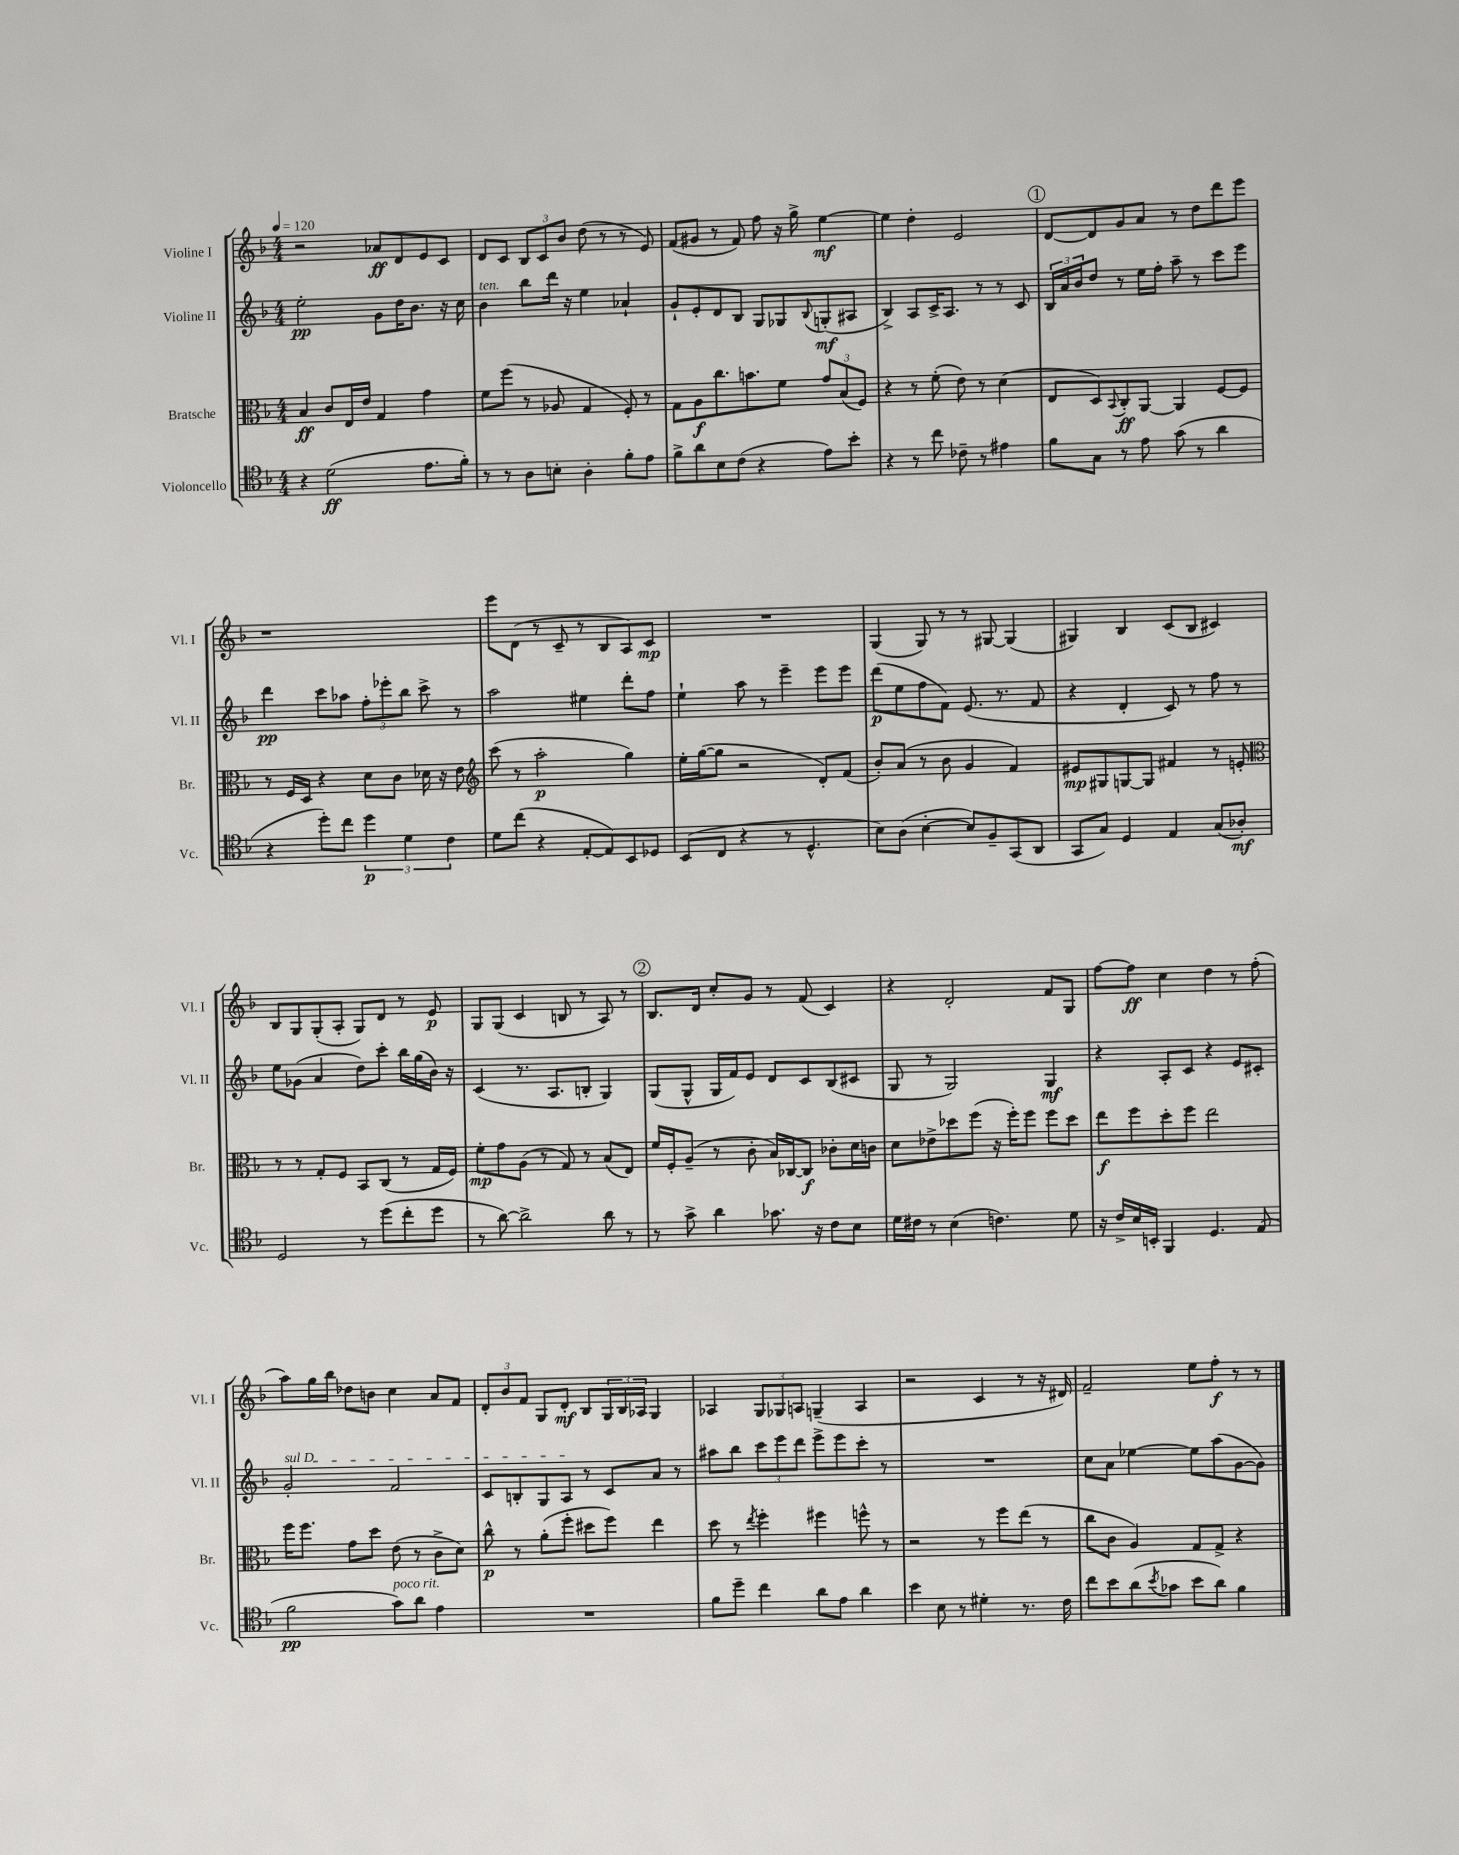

**kern	**dynam	**kern	**dynam	**kern	**dynam	**kern	**dynam
*part4	*part4	*part3	*part3	*part2	*part2	*part1	*part1
*staff4	*staff4	*staff3	*staff3	*staff2	*staff2	*staff1	*staff1
*I"Violoncello	*	*I"Bratsche	*	*I"Violine II	*	*I"Violine I	*
*I'Vc.	*	*I'Br.	*	*I'Vl. II	*	*I'Vl. I	*
*clefC4	*	*clefC3	*	*clefG2	*	*clefG2	*
*k[b-]	*	*k[b-]	*	*k[b-]	*	*k[b-]	*
*M4/4	*	*M4/4	*	*M4/4	*	*M4/4	*
*MM120	*	*MM120	*	*MM120	*	*MM120	*
=1	=1	=1	=1	=1	=1	=1	=1
4r	.	4B-/	ff	2ee'\	pp	2r	.
(2d\	ff	8c/L	.	.	.	.	.
.	.	16E/L	.	.	.	.	.
.	.	16e/JJ	.	.	.	.	.
.	.	4G/	.	8g\L	.	8a-X/L	ff
.	.	.	.	16dd\K	.	8d/	.
.	.	.	.	8.b-\J	.	.	.
8.e\L	.	4g\	.	.	.	8e/	.
.	.	.	.	16r	.	8c/J	.
16f'\Jk)	.	.	.	16cc\	.	.	.
=2	=2	=2	=2	=2	=2	=2	=2
!	!	!	!	!LO:TX:a:i:t=ten.	!	!	!
8r	.	8f\L	.	4b-\	.	8d/L	.
8r	.	(8ff\J	.	.	.	8c/J	.
8A\L	.	8r	.	8bb-\L	.	12B-/L	.
.	.	.	.	.	.	12c/	.
8Bn'\J	.	8A-X/	.	16ddd\Jk	.	.	.
.	.	.	.	.	.	12b-/J	.
.	.	.	.	16r	.	.	.
4A'\	.	4G/	.	4ee\	.	(8dd\	.
.	.	.	.	.	.	8r	.
8f'\L	.	8F'/)	.	4a-X`/	.	8r	.
8e\J	.	8r	.	.	.	8e/)	.
=3	=3	=3	=3	=3	=3	=3	=3
8f^\L	.	8G\L	.	8g`/L	.	(8f/L	.
8a\	.	8A\	f	8e'/	.	8g#X/J	.
8B-\	.	8.cc\	.	8d/	.	8r	.
(8c\J	.	.	.	8B-/J	.	8f/)	.
.	.	8.bn\	.	.	.	.	.
4r	.	.	.	8G/L	.	8ff\	.
.	.	8f\J	.	8G-X/	.	16r	.
.	.	.	.	.	.	16gg^\	.
.	.	.	.	8qqB-/	.	.	.
8e\L)	.	12g/L	.	(8Gn'/	mf	[4ee\	mf
.	.	(12B-/	.	.	.	.	.
8b-'\J	.	.	.	8A#X/J	.	.	.
.	.	12F/J)	.	.	.	.	.
=4	=4	=4	=4	=4	=4	=4	=4
4r	.	4r	.	4B-^/)	.	4ee\]	.
8r	.	8r	.	8A/L	.	4dd'\	.
8cc\	.	(8f'\	.	16c^/K	.	.	.
.	.	.	.	8.A/J	.	.	.
8c-X~\	.	8e\)	.	.	.	2e/	.
8r	.	8r	.	8r	.	.	.
4e#X\	.	(4d\	.	8r	.	.	.
.	.	.	.	8c/	.	.	.
!!LO:REH:place=s1:t=1
=5	=5	=5	=5	=5	=5	=5	=5
8f\L	.	8E/L	.	24B-/LL	.	[8d/L	.
.	.	.	.	24a/	.	.	.
.	.	.	.	24b-/J	.	.	.
8G\J	.	8D/)	.	8dd/J	.	8d/]	.
.	.	8qqBB-/	.	.	.	.	.
8r	.	8C'/	ff	8r	.	8g/	.
8e\	.	[8AA/J	.	16ee\LL	.	8a/J	.
.	.	.	.	16ff'\JJ	.	.	.
(8g\	.	4AA/]	.	8aa~\	.	8r	.
8r	.	.	.	8r	.	8dd\L	.
4a\	.	[8F/L	.	8ccc\L	.	8ddd\	.
.	.	8F/J]	.	8eee\J	.	8eee\J	.
!!LO:LB:g=z
=6	=6	=6	=6	=6	=6	=6	=6
4r	.	8r	.	4ddd\	pp	1r	.
.	.	16F/LL	.	.	.	.	.
.	.	16D/JJ	.	.	.	.	.
8dd'\L)	.	4r	.	8ccc\L	.	.	.
8cc\J	.	.	.	8aa-X\J	.	.	.
6dd\	p	8d\L	.	12ff'\L	.	.	.
.	.	.	.	12eee-X'\	.	.	.
.	.	8c\J	.	.	.	.	.
6d\	.	.	.	12bb-\J	.	.	.
.	.	16d-X\	.	8ccc^\	.	.	.
.	.	16r	.	.	.	.	.
6c\	.	.	.	.	.	.	.
.	.	8e\	.	8r	.	.	.
=7	=7	=7	=7	=7	=7	=7	=7
*	*	*clefG2	*	*	*	*	*
8d\L	.	(8ccc\	.	2aa\	.	8eee\L	.
(8cc\J	.	8r	.	.	.	(8d\J	.
4r	.	2aa'\	p	.	.	8r	.
.	.	.	.	.	.	8c~/	.
[8E'/L	.	.	.	4ee#X\	.	8r	.
8E/])	.	.	.	.	.	8B-/L	.
8BB-/	.	4gg\)	.	8ddd'\L	.	8A/)	.
8D-X/J	.	.	.	8ff\J	.	8c/J	mp
=8	=8	=8	=8	=8	=8	=8	=8
(8BB-/L	.	16ee'\LL	.	4ee`\	.	1r	.
.	.	([16gg\J	.	.	.	.	.
8C/J	.	8gg\J]	.	.	.	.	.
4r	.	2r	.	8aa\	.	.	.
.	.	.	.	8r	.	.	.
8r	.	.	.	4eee~\	.	.	.
4.D^^/	.	.	.	.	.	.	.
.	.	8d'/L)	.	8eee\L	.	.	.
.	.	(8f/J	.	8eee\J	.	.	.
=9	=9	=9	=9	=9	=9	=9	=9
8B-\L)	.	8b-'/L)	.	(8ddd\L	p	(4G/	.
(8A\J	.	(8a/J	.	8ee\	.	.	.
[4B-'\	.	8r	.	8ff\	.	8G/)	.
.	.	8b-\	.	8f\J)	.	8r	.
8B-/L])	.	4g/	.	(8.e/	.	8r	.
8F~/	.	.	.	.	.	[8G#X/	.
.	.	.	.	8.r	.	.	.
(8GG/	.	4f/)	.	.	.	(4G#/]	.
8AA/J	.	.	.	8f/	.	.	.
=10	=10	=10	=10	=10	=10	=10	=10
8GG/L	.	8e#X/L	mp	4r	.	4G#X/)	.
8G/J)	.	8G#X/	.	.	.	.	.
4D/	.	[8Gn/	.	4d'/	.	4B-/	.
.	.	8G/J]	.	.	.	.	.
4E/	.	4f#X/	.	8c/)	.	(8c/L	.
.	.	.	.	8r	.	8B-/J	.
(8G/L	.	8r	.	8ff\	.	4c#X/)	.
8A-X'/J)	mf	8en'/	.	8r	.	.	.
!!LO:LB:g=z
=11	=11	=11	=11	=11	=11	=11	=11
*	*	*clefC3	*	*	*	*	*
2D/	.	8r	.	8ee\L	.	8B-/L	.
.	.	8r	.	(8g-X\J	.	8G/	.
.	.	8G'/L	.	4a/	.	(8G'/	.
.	.	8F/J	.	.	.	8A'/J	.
8r	.	8BB-/L	.	8dd\L)	.	8G/L)	.
(8dd\L	.	(8C/J	.	8ccc'\J	.	8d/J	.
8cc'\	.	8r	.	16bb-\LL	.	8r	.
.	.	.	.	(16gg\	.	.	.
8dd\J	.	16G/LL	.	16b-\JJ)	.	8e/	p
.	.	16F/JJ)	.	16r	.	.	.
=12	=12	=12	=12	=12	=12	=12	=12
8r	.	8f'\L	mp	(4c/	.	8G/L	.
[8a\)	.	8g\	.	.	.	(8G/J	.
2a^\]	.	(8A\J	.	8.r	.	4c/	.
.	.	8r	.	.	.	.	.
.	.	.	.	8.A/L	.	.	.
.	.	8G/)	.	.	.	8Bn/	.
.	.	8r	.	8Bn'/J	.	8r	.
8a\	.	(8B-/L	.	4G/)	.	8A/)	.
8r	.	8E/J)	.	.	.	8r	.
!!LO:REH:place=s1:t=2
=13	=13	=13	=13	=13	=13	=13	=13
8r	.	16f/LL	.	(8G/L	.	8.B-/L	.
.	.	16F'/J	.	.	.	.	.
8g^\	.	(8A~/J	.	8G^^/J	.	.	.
.	.	.	.	.	.	16d/Jk	.
4a\	.	8r	.	16G/LL	.	8cc'/L	.
.	.	.	.	16f/J)	.	.	.
.	.	8c'\	.	8e/J	.	8g/J	.
8.g-X\	.	16B-/LL)	.	8d/L	.	8r	.
.	.	[16C-X/J	.	.	.	.	.
.	.	8C-/J]	f	8c/	.	(8f/	.
16r	.	.	.	.	.	.	.
8c\L	.	8c-X'\L	.	(8B-/	.	4c/)	.
8B-\J	.	16d\L	.	8c#X/J	.	.	.
.	.	16cn\JJ	.	.	.	.	.
=14	=14	=14	=14	=14	=14	=14	=14
16d\LL	.	8d\L	.	8G/	.	4r	.
16c#X\JJ	.	.	.	.	.	.	.
8r	.	8e-X^\	.	8r	.	.	.
(4B-\	.	8dd-X\	.	2G/)	.	2d'/	.
.	.	(8ff\J	.	.	.	.	.
4.cn\)	.	16r	.	.	.	.	.
.	.	16ff'\KL)	.	.	.	.	.
.	.	8ff\J	.	.	.	.	.
.	.	8ff\L	.	4G/	mf	8f/L	.
8d\	.	8dd-\J	.	.	.	8G/J	.
=15	=15	=15	=15	=15	=15	=15	=15
16r	.	8ee\L	f	4r	.	[8ff\L	.
16c^/LL	.	.	.	.	.	.	.
16B-/	.	8ff\	.	.	.	8ff\J]	ff
16BBn'/JJ	.	.	.	.	.	.	.
4FF/	.	8dd'\	.	8A'/L	.	4cc\	.
.	.	8ff\J	.	8c/J	.	.	.
4.D/	.	2ee\	.	4r	.	4dd\	.
.	.	.	.	8e/L	.	8r	.
(8E/	.	.	.	8c#X'/J	.	(8ff'\	.
!!LO:LB:g=z
=16	=16	=16	=16	=16	=16	=16	=16
!	!	!	!	!LO:TX:a:i:t=sul D	!	!	!
2f\	pp	16ff\KL	.	2g'/	.	8aa\L)	.
.	.	8.ff\J	.	.	.	.	.
.	.	.	.	.	.	16gg\L	.
.	.	.	.	.	.	16bb-\JJ	.
.	.	8g\L	.	.	.	8dd-X\L	.
.	.	8dd\J	.	.	.	8bn\J	.
!LO:TX:a:i:t=poco rit.	!	!	!	!	!	!	!
8g\L)	.	(8e\	.	2f/	.	4cc\	.
8a\J	.	8r	.	.	.	.	.
4e\	.	8c^\L	.	.	.	8a/L	.
.	.	8d\J)	.	.	.	8f/J	.
=17	=17	=17	=17	=17	=17	=17	=17
1r	.	8cc^^\	p	8c/L	.	12d'/L	.
.	.	.	.	.	.	12b-/	.
.	.	8r	.	8Bn'/	.	.	.
.	.	.	.	.	.	12f/J	.
.	.	(8a'\L	.	8G/	.	8G/L	.
.	.	8ff'\J	.	8A/J	.	8d'/J	mf
.	.	8dd#X\L	.	8r	.	8B-/L	.
.	.	8ff\J)	.	8c/L	.	24G/L	.
.	.	.	.	.	.	24B-/	.
.	.	.	.	.	.	24A-X/JJ	.
.	.	4ee\	.	8a/J	.	4G/	.
.	.	.	.	8r	.	.	.
=18	=18	=18	=18	=18	=18	=18	=18
8f\L	.	8dd\	.	8aa#X\L	.	4A-X/	.
8dd~\J	.	8r	.	8bb-\J	.	.	.
.	.	8qee/	.	.	.	.	.
4cc\	.	4ff'\	.	12ccc\L	.	12G/L	.
.	.	.	.	12eee\	.	12G-X/	.
.	.	.	.	12ddd\J	.	12An/J	.
8a\L	.	4ff#X\	.	8eee^\L	.	(4Gn~/	.
8e\J	.	.	.	8eee\	.	.	.
4a\	.	8ffn^^\	.	8ccc'\J	.	4A/	.
.	.	8r	.	8r	.	.	.
=19	=19	=19	=19	=19	=19	=19	=19
4b-\	.	2r	.	1r	.	2r	.
8B-\	.	.	.	.	.	.	.
8r	.	.	.	.	.	.	.
4d#X'\	.	8r	.	.	.	4c/	.
.	.	8ff\L	.	.	.	.	.
8.r	.	(8ee\J	.	.	.	8r	.
.	.	8r	.	.	.	16r	.
16c\	.	.	.	.	.	16d#X/)	.
=20	=20	=20	=20	=20	=20	=20	=20
8cc\L	.	8cc\L	.	8cc\L	.	2f~/	.
8b-\	.	8c\J	.	8a\J	.	.	.
(8a\	.	4A/)	.	[4ee-X\	.	.	.
8qb-/	.	.	.	.	.	.	.
8g-X\J	.	.	.	.	.	.	.
8b-\L	.	8G/L	.	8ee-\L]	.	8ee\L	.
8a\J)	.	8G^/J	.	(8aa\	.	8ff'\J	f
4f\	.	4r	.	[8g\	.	8r	.
.	.	.	.	8g\J])	.	8r	.
==	==	==	==	==	==	==	==
*-	*-	*-	*-	*-	*-	*-	*-
